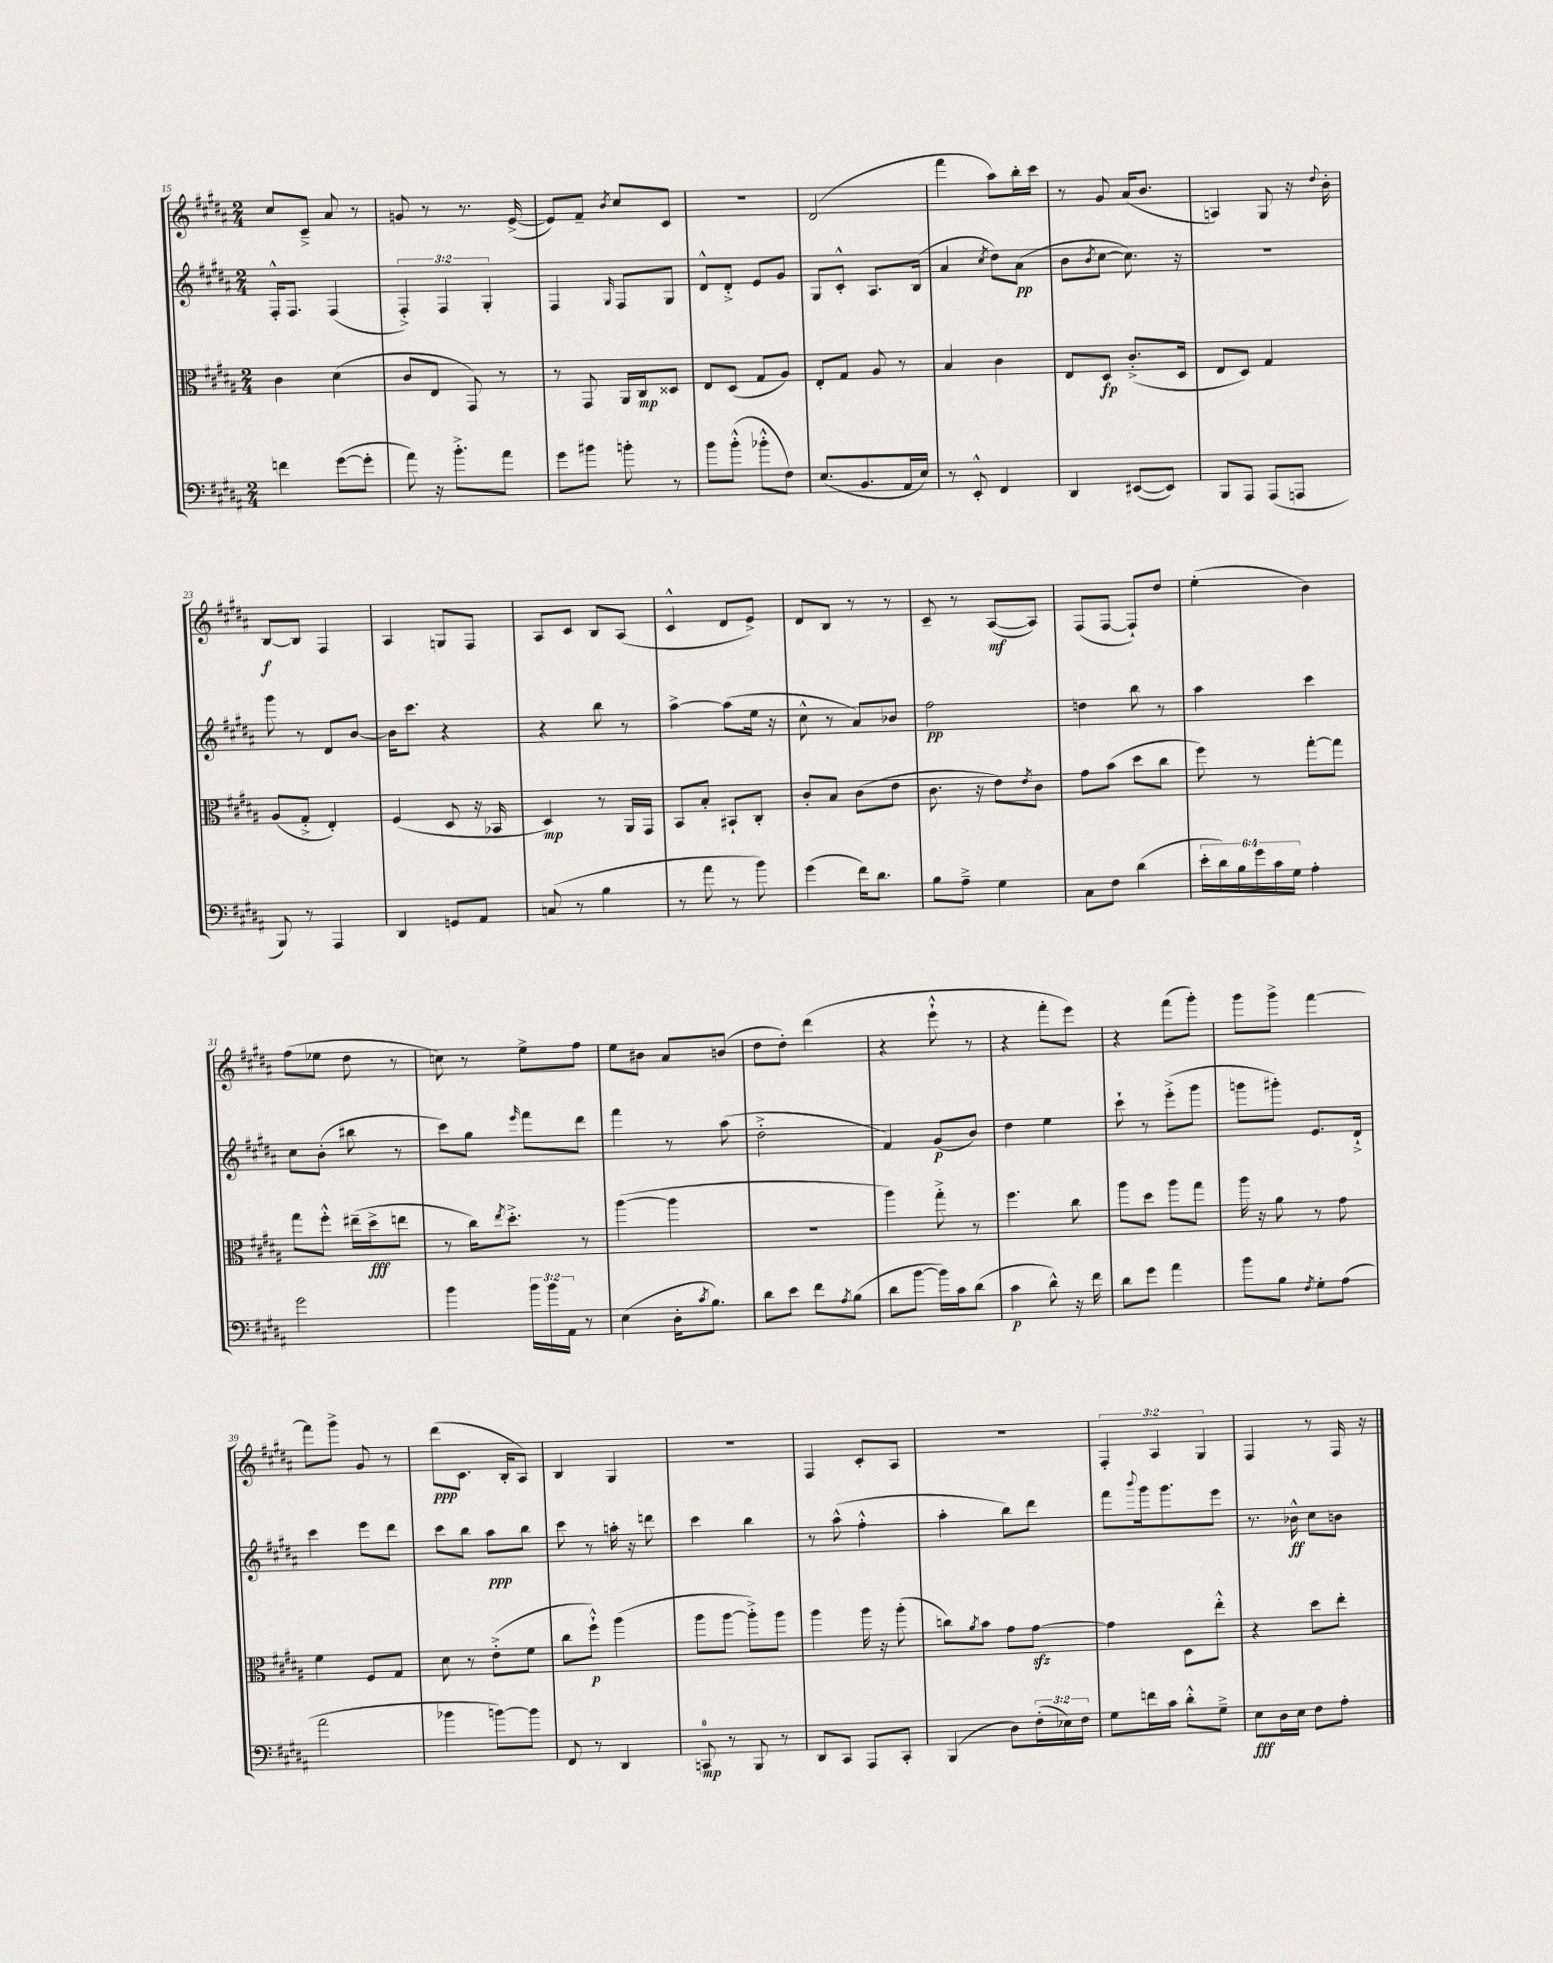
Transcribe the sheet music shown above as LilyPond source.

<<
\new StaffGroup <<
\new Staff = "s0" {
    \clef treble \key b \major \numericTimeSignature \time 2/4 \override Staff.TupletNumber.text = #tuplet-number::calc-fraction-text
    cis''8 cis'8---> ais'8 r8 |
    g'8 r8 r8. e'16~->( |
    e'8) fis'8-- \acciaccatura { b'8 } cis''8 cis'8 |
    r2 |
    dis'2( |
    fis'''4 ais''8) b''16-. cis'''16 |
    r8 gis'8 ais'16( b'8. |
    a4) gis8 r16 \appoggiatura { dis''8 } b'16-. |
    b8~\f b8 fis4 |
    ais4 g8 fis8 |
    ais8 cis'8 b8 ais8( |
    cis'4-^ dis'8 e'8->) |
    dis'8 b8 r8 r8 |
    cis'8-- r8 ais8~\mf( ais8) |
    fis8( fis8~ fis8-!) dis''8 |
    e''4-.( b'4) |
    fis''8( ees''8 dis''8 r8 |
    c''8) r8 e''8-> fis''8 |
    e''8 bis'8 ais'8 b'8( |
    dis''8 dis''8-.) dis'''4( |
    r4 e'''8-!-^ r8 |
    r4 fis'''8-. e'''8) |
    r4 fis'''8( gis'''8-.) |
    gis'''8 gis'''8-> fis'''4~ |
    fis'''8 gis'''8-> gis'8 r8 |
    dis'''8\ppp( cis'8. b16-. ais8) |
    b4 gis4 |
    r2 |
    fis4 cis'8-. ais8 |
    R2 |
    \tuplet 3/2 { fis4-. ais4 gis4 } |
    fis4 r8 fis16 r16 \bar "|." |
}
\new Staff = "s1" {
    \clef treble \key b \major \numericTimeSignature \time 2/4 \override Staff.TupletNumber.text = #tuplet-number::calc-fraction-text
    fis16-.-^ fis8. fis4( |
    \tuplet 3/2 { fis4-.->) fis4 gis4-. } |
    fis4 \grace { gis16 } fis8 gis8 |
    dis'8-^ dis'8-.-> e'8 gis'8 |
    gis8 cis'8-.-^ ais8. b16( |
    ais'4 \acciaccatura { cis''8 } dis''8) ais'8\pp( |
    b'8 \acciaccatura { b'8 } cis''8~ cis''8.) r16 |
    r2 |
    gis'''8 r8 dis'8 b'8~ |
    b'16 cis'''8. r4 |
    r4 b''8 r8 |
    ais''4~-> ais''8( e''16 r16 |
    cis''8-^ r8 ais'8) bes'8 |
    fis''2\pp |
    d''4 b''8 r8 |
    ais''4 cis'''4 |
    cis''8 b'8-.( bis''8 r8 |
    cis'''8) gis''8 \grace { e'''16 } fis'''8 dis'''8 |
    fis'''4 r8 ais''8( |
    dis''2-.-> |
    fis'4) gis'8\p( b'8) |
    dis''4 e''4 |
    cis'''8-! r8 e'''8-.->( gis'''8 |
    g'''8 gis'''8-.) e'8. dis'16-!-> |
    cis'''4 e'''8 dis'''8 |
    cis'''8 b''8 ais''8\ppp b''8 |
    cis'''8 r8 a''16-. r16 d'''8 |
    cis'''4 b''4 |
    r8 ais''8-^( fis''4-.-^ |
    ais''4-. b''8) dis'''8 |
    fis'''8 \appoggiatura { b'''8 } gis'''16 gis'''8. e'''8 |
    r8. bes'16-^\ff cis''8 b'8 \bar "|." |
}
\new Staff = "s2" {
    \clef alto \key b \major \numericTimeSignature \time 2/4
    cis'4 dis'4( |
    cis'8 e8 gis,8) r8 |
    r8 gis,8 ais,16 cis16\mp disis8 |
    e8 dis8( gis8 ais8) |
    e8-. gis8 ais8 r8 |
    b4 cis'4 |
    e8 dis8\fp cis'8.-.->( dis16 |
    e8 dis8) gis4 |
    ais8( gis8-.-> e4-.) |
    fis4( dis8 r16 bes,16 |
    dis4\mp) r8 ais,16 gis,16 |
    b,8 b8-. bis,8-! cis8-. |
    cis'8-. b8 cis'8( e'8 |
    cis'8. r16 e'8) \acciaccatura { e'8 } cis'8 |
    gis'8 b'8( dis''8 cis''8 |
    fis''8) r8 gis''8~-. gis''8 |
    gis''8 fis''8-.-^ eis''16--( dis''16->\fff e''8 |
    r8 cis''16) \acciaccatura { e''8 } dis''8.-.-> r8 |
    ais''4~( ais''4 |
    r2 |
    ais''4) gis''8-.-> r8 |
    fis''4. cis''8 |
    ais''8 dis''8 ais''8 gis''8 |
    ais''16 r16 ais'8 r8 gis'8 |
    fis'4 fis8 gis8 |
    dis'8 r8 e'8-.->( fis'8 |
    cis''8 fis''8-!-^\p) ais''4( |
    ais''8 ais''8~ ais''8-.->) ais''8 |
    ais''4 ais''16 r16 ais''8-.( |
    c''8) \acciaccatura { ais'8 } b'8 gis'8 gis'8~\sfz |
    gis'4 dis8 e''8-.-^ |
    r4 dis''8 e''8-. \bar "|." |
}
\new Staff = "s3" {
    \clef bass \key b \major \numericTimeSignature \time 2/4 \override Staff.TupletNumber.text = #tuplet-number::calc-fraction-text
    f'4 gis'8~( gis'8-. |
    ais'8) r16 b'8.-.-> ais'8 |
    gis'8 bis'8 b'8-. r8 |
    b'8 b'8-.-^( bes'8-.-^ fis8) |
    e8.( b,8. ais,16 e16) |
    r8 e,8-.-^ fis,4 |
    dis,4 eis,8~( eis,8) |
    b,,8 ais,,8 ais,,8( a,,8 |
    b,,8) r8 ais,,4 |
    dis,4 g,8 ais,8 |
    c8( r8 b4 |
    r8 ais'8 r8 b'8) |
    gis'4( fis'16) dis'8. |
    b8 ais8---> gis4 |
    cis8 fis8 dis'4( |
    \tuplet 6/4 { e'16-. dis'16) b16 gis'16 cis'16 gis16 } ais4-. |
    gis'2 |
    b'4 \tuplet 3/2 { b'16 b'16 ais,16 } r8 |
    e4( dis16-. \acciaccatura { cis'8 } b8.) |
    dis'8 e'8 fis'8 \acciaccatura { ais8 } b8( |
    dis'8 b'8~ b'16) cis'16 dis'8( |
    cis'4\p dis'8-^) r16 fis'16 |
    dis'8 gis'8 ais'4 |
    b'8 b8 \acciaccatura { fis8 } gis8-. ais8( |
    ais'2 |
    bes'4 b'8~) b'8 |
    fis,8 r8 dis,4 |
    c,8-0\mp r8 b,,8 r8 |
    dis,8 cis,8 ais,,8 cis,8-. |
    b,,4( dis8) \tuplet 3/2 { fis16-.( ees16) fis16 } |
    gis8 f'16 cis'16 dis'8-.-^ gis8---> |
    e8\fff dis16 e16 fis8 ais8-. \bar "|." |
}
>>
>>
\layout { \context { \Score currentBarNumber = #15 } }
